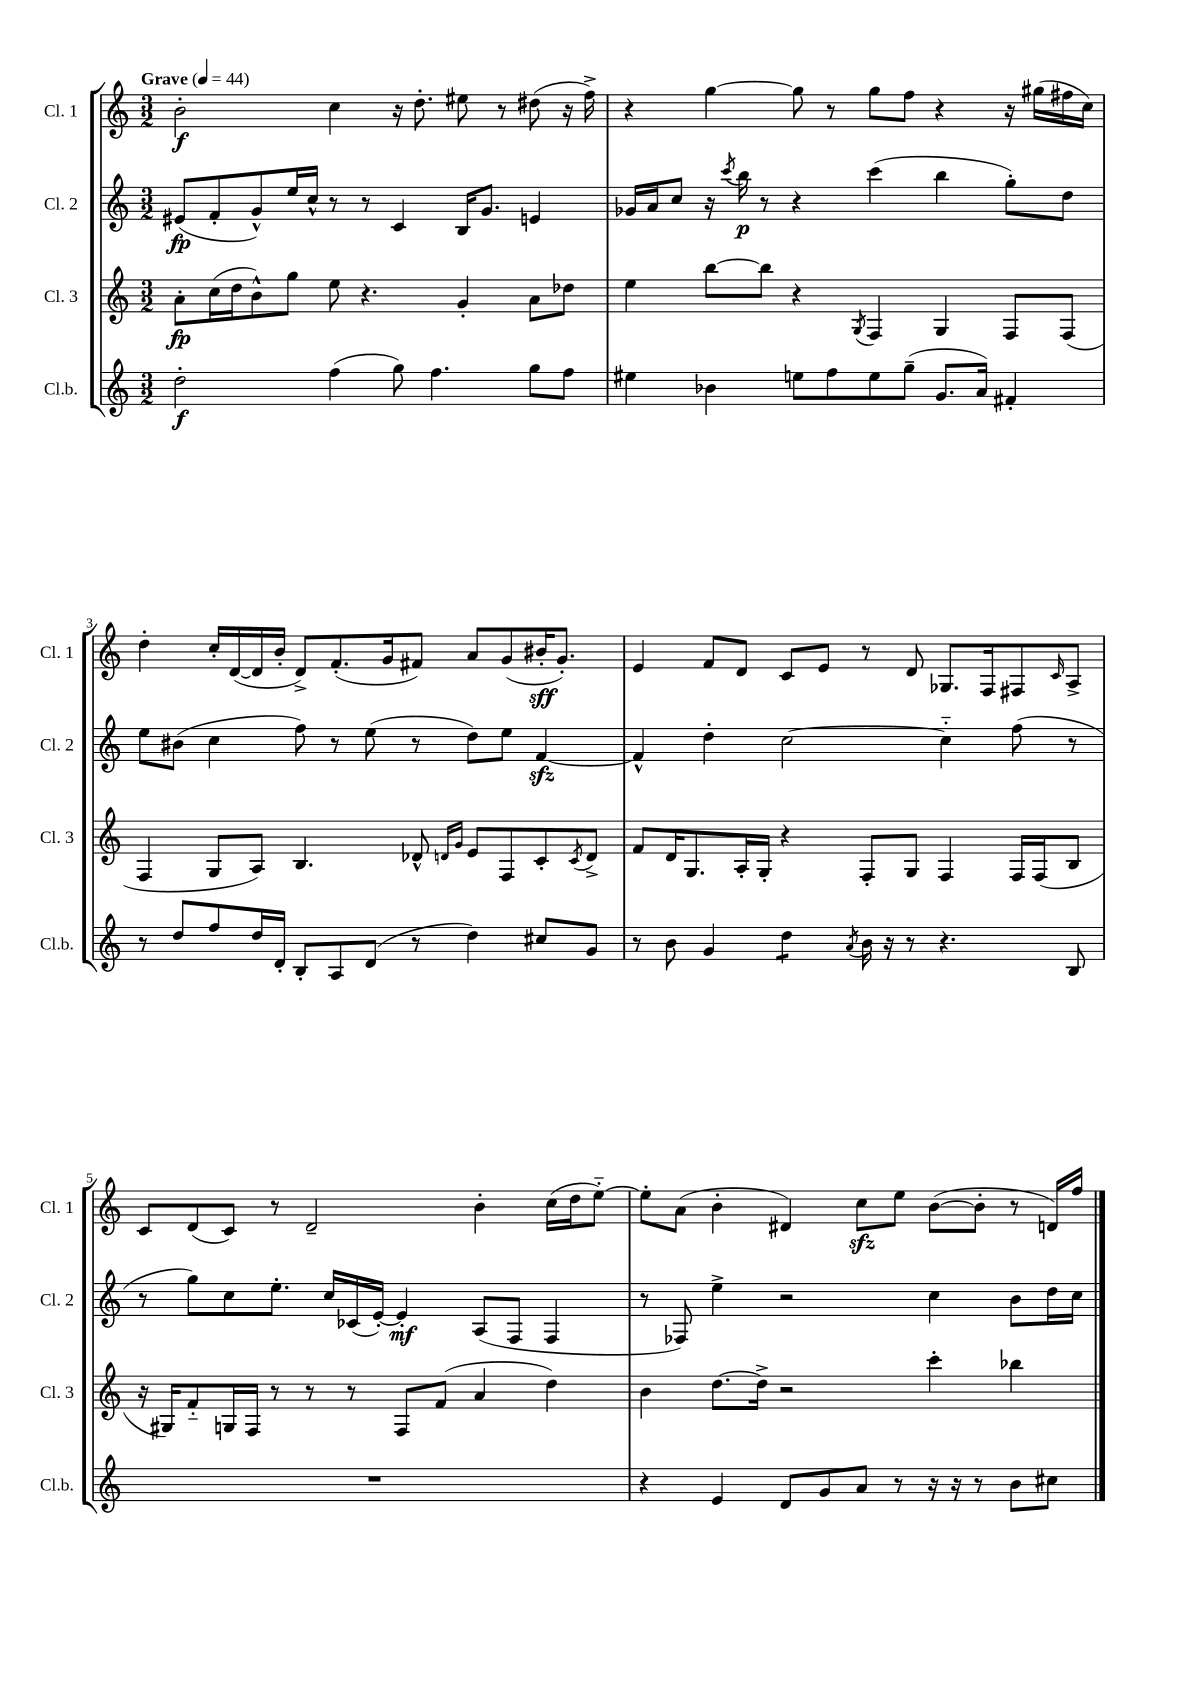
<<
\new StaffGroup <<
\new Staff = "s0" \with { instrumentName = "Cl. 1" shortInstrumentName = "Cl. 1" } {
    \clef treble \key c \major \numericTimeSignature \time 3/2 \tempo "Grave" 4 = 44
    b'2-.\f c''4 r16 d''8.-. eis''8 r8 dis''8( r16 f''16->) |
    r4 g''4~ g''8 r8 g''8 f''8 r4 r16 gis''16( fis''16 c''16) |
    d''4-. c''16-. d'16~( d'16 b'16-. d'8->) f'8.-.( g'16 fis'8) a'8 g'8( bis'16-.\sff g'8.-.) |
    e'4 f'8 d'8 c'8 e'8 r8 d'8 ges8. f16 fis8 \grace { c'16 } a8-> |
    c'8 d'8( c'8) r8 d'2-- b'4-. c''16( d''16 e''8~-_) |
    e''8-. a'8( b'4-. dis'4) c''8\sfz e''8 b'8~( b'8-. r8 d'16) f''16 \bar "|." |
}
\new Staff = "s1" \with { instrumentName = "Cl. 2" shortInstrumentName = "Cl. 2" } {
    \clef treble \key c \major \numericTimeSignature \time 3/2
    eis'8\fp( f'8-. g'8-^) e''16 c''16-^ r8 r8 c'4 b16 g'8. e'4 |
    ges'16 a'16 c''8 r16 \acciaccatura { c'''8 } b''16\p r8 r4 c'''4( b''4 g''8-.) d''8 |
    e''8 bis'8( c''4 f''8) r8 e''8( r8 d''8) e''8 f'4~\sfz |
    f'4-^ d''4-. c''2~ c''4-_ f''8( r8 |
    r8 g''8) c''8 e''8.-. c''16 ces'16( e'16~-.) e'4-.\mf a8( f8 f4 |
    r8 fes8) e''4-> r2 c''4 b'8 d''16 c''16 \bar "|." |
}
\new Staff = "s2" \with { instrumentName = "Cl. 3" shortInstrumentName = "Cl. 3" } {
    \clef treble \key c \major \numericTimeSignature \time 3/2
    a'8-.\fp c''16( d''16 b'8-^) g''8 e''8 r4. g'4-. a'8 des''8 |
    e''4 b''8~ b''8 r4 \acciaccatura { g8 } f4 g4 f8 f8( |
    f4 g8 a8) b4. des'8-^ \grace { d'16 g'16 } e'8 f8 c'8-. \acciaccatura { c'8 } d'8-> |
    f'8 d'16 g8. a16-. g16-. r4 f8-. g8 f4 f16 f16( b8 |
    r16 gis16) f'8-_ g16 f16 r8 r8 r8 f8 f'8( a'4 d''4) |
    b'4 d''8.~ d''16-> r2 c'''4-. bes''4 \bar "|." |
}
\new Staff = "s3" \with { instrumentName = "Cl.b." shortInstrumentName = "Cl.b." } {
    \clef treble \key c \major \numericTimeSignature \time 3/2
    d''2-.\f f''4( g''8) f''4. g''8 f''8 |
    eis''4 bes'4 e''8 f''8 e''8 g''8--( g'8. a'16) fis'4-. |
    r8 d''8 f''8 d''16 d'16-. b8-. a8 d'8( r8 d''4) cis''8 g'8 |
    r8 b'8 g'4 d''4:8 \acciaccatura { a'8 } b'16 r16 r8 r4. b8 |
    R1. |
    r4 e'4 d'8 g'8 a'8 r8 r16 r16 r8 b'8 cis''8 \bar "|." |
}
>>
>>
